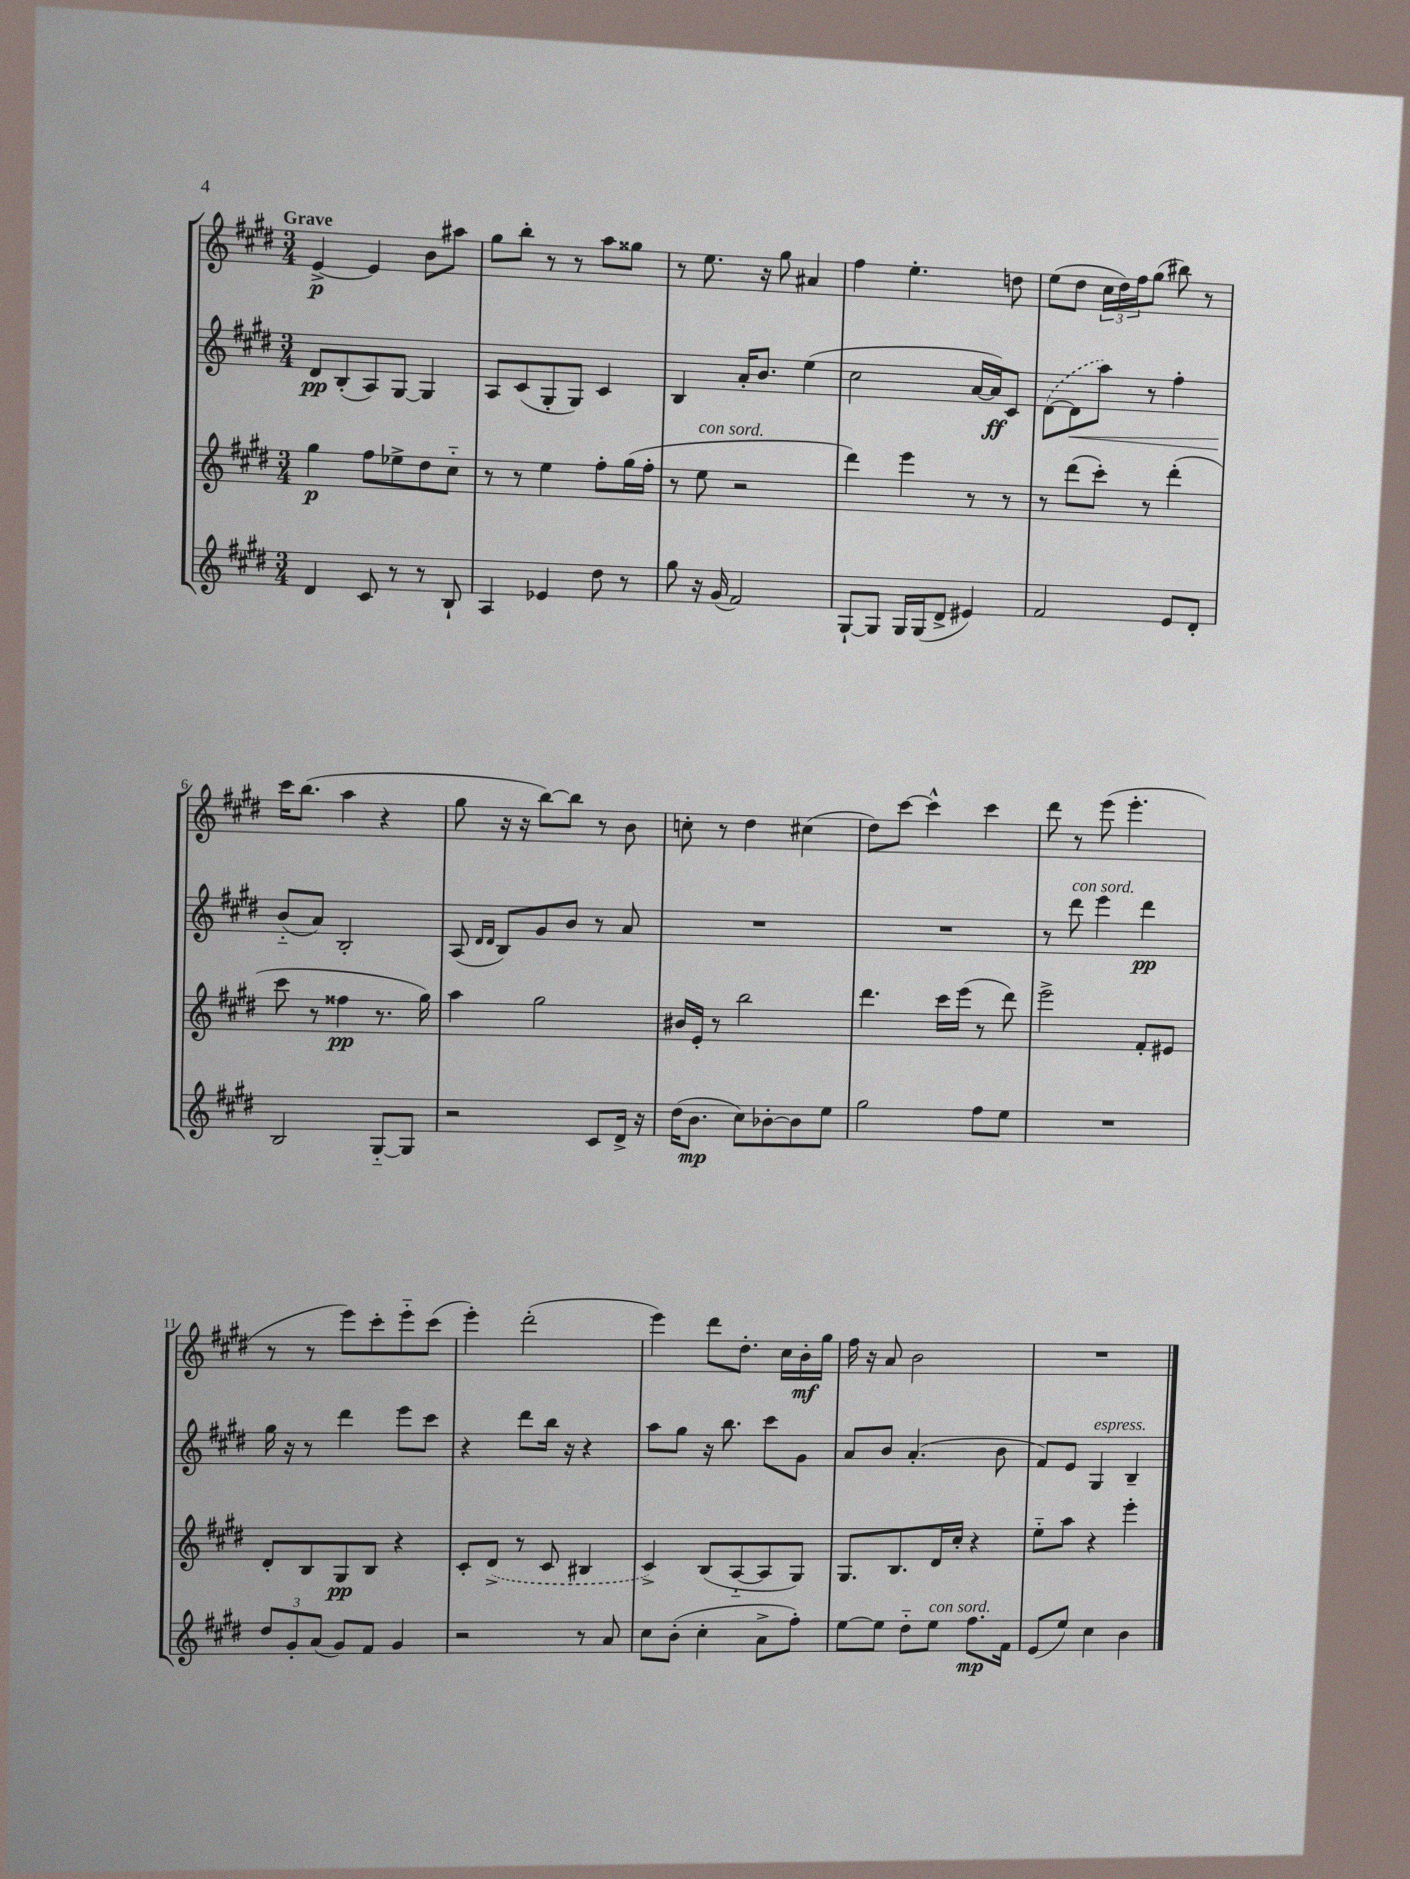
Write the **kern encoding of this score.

**kern	**kern	**kern	**kern
*staff4	*staff3	*staff2	*staff1
*clefG2	*clefG2	*clefG2	*clefG2
*k[f#c#g#d#]	*k[f#c#g#d#]	*k[f#c#g#d#]	*k[f#c#g#d#]
*M3/4	*M3/4	*M3/4	*M3/4
4d#	4gg#	8d#	[4e^
.	.	(8B'	.
8c#	8ff#	8A)	4e]
8r	8ee-^	[8G#	.
8r	8dd#	4G#]	8b
8B`	8cc#'~	.	8aa#
=	=	=	=
4A	8r	8A	8gg#
.	8r	(8c#	8bb'
4e-	4ee	8G#'	8r
.	.	8G#)	8r
8dd#	8ff#'	4c#	8aa
8r	(16gg#	.	8gg##
.	16ff#'	.	.
=	=	=	=
8gg#	8r	4B	8r
16r	8ee	.	8.ee
(16g#	.	.	.
2f#)	2r	16a'	.
.	.	8.b	16r
.	.	.	8gg#
.	.	(4ee	4a#
=	=	=	=
[8G#`	4ddd#)	2cc#	4ff#
8G#]	.	.	.
16G#	4eee	.	4.ee'
(16G#	.	.	.
8d#^	.	.	.
4e#)	8r	[16a	.
.	.	16a])	.
.	8r	8c#	8dd
=	=	=	=
2f#	8r	([8d#	(8ee
.	(8ddd#	8d#]	8dd#
.	8ccc#')	8aa)	24cc#
.	.	.	24dd#)
.	.	.	24ff#
.	8r	8r	(8gg#
8e	(4ddd#'	4ff#'	8bb#)
8d#'	.	.	8r
=	=	=	=
2B	8ccc#	(8b'~	16ccc#
.	.	.	(8.bb
.	8r	8a)	.
.	4ff##	2B'	4aa
[8G#'~	8.r	.	4r
8G#]	.	.	.
.	16gg#)	.	.
=	=	=	=
2r	4aa	(8A	8gg#
.	.	16qqd#	.
.	.	16qqd#	.
.	.	8B)	16r
.	.	.	16r
.	2gg#	8g#	[8bb)
.	.	8b	8bb]
8c#	.	8r	8r
16d#^	.	8a	8b
16r	.	.	.
=	=	=	=
(16dd#	16b#	2.r	8cc'
8.b	16e'	.	.
.	8r	.	8r
8cc#)	2bb	.	4dd#
[8b-'	.	.	.
8b-]	.	.	(4cc#
8ee	.	.	.
=	=	=	=
2gg#	4.ddd#	2.r	8dd#)
.	.	.	[8ccc#
.	.	.	4ccc#^^]
.	16ccc#	.	.
.	(16eee	.	.
8ff#	8r	.	4ccc#
8ee	8ddd#)	.	.
=	=	=	=
2.r	2eee^	8r	8ddd#
.	.	8ddd#	8r
.	.	4eee	(8eee
.	.	.	4.eee'
.	8f#'	4ddd#	.
.	8e#	.	.
=	=	=	=
12dd#	8d#'	16gg#	8r
.	.	16r	.
12g#'	.	.	.
.	8B	8r	8r
(12a	.	.	.
8g#)	8G#	4ddd#	8eee)
8f#	8B	.	8ccc#'
4g#	4r	8eee	8eee'~
.	.	8ccc#	(8ccc#
=	=	=	=
2r	8c#'	4r	4eee')
.	(8d#^	.	.
.	8r	8ddd#	(2ddd#'
.	8c#	16bb	.
.	.	16r	.
8r	4B#	4r	.
8a	.	.	.
=	=	=	=
8cc#	4c#^)	8aa	4eee)
(8b'	.	8gg#	.
4cc#'	(8B	16r	8ddd#
.	.	8.bb	.
.	[8A'~	.	8.dd#'
8a^	8A]	8ccc#	.
.	.	.	16cc#
8ff#')	8G#)	8g#	16b'
.	.	.	16gg#
=	=	=	=
[8ee	8.G#	8a	16ff#
.	.	.	16r
8ee]	.	8b	8a
.	8.B	.	.
8dd#'~	.	(4.a'	2b
8ee	16d#	.	.
.	16cc#'	.	.
8.ff#	4r	.	.
.	.	8b	.
16f#	.	.	.
=	=	=	=
(8e	8ee'~	8f#)	2.r
8ee)	8aa	8e	.
4cc#	4r	4G#	.
4b	4eee'	4B~	.
==	==	==	==
*-	*-	*-	*-
